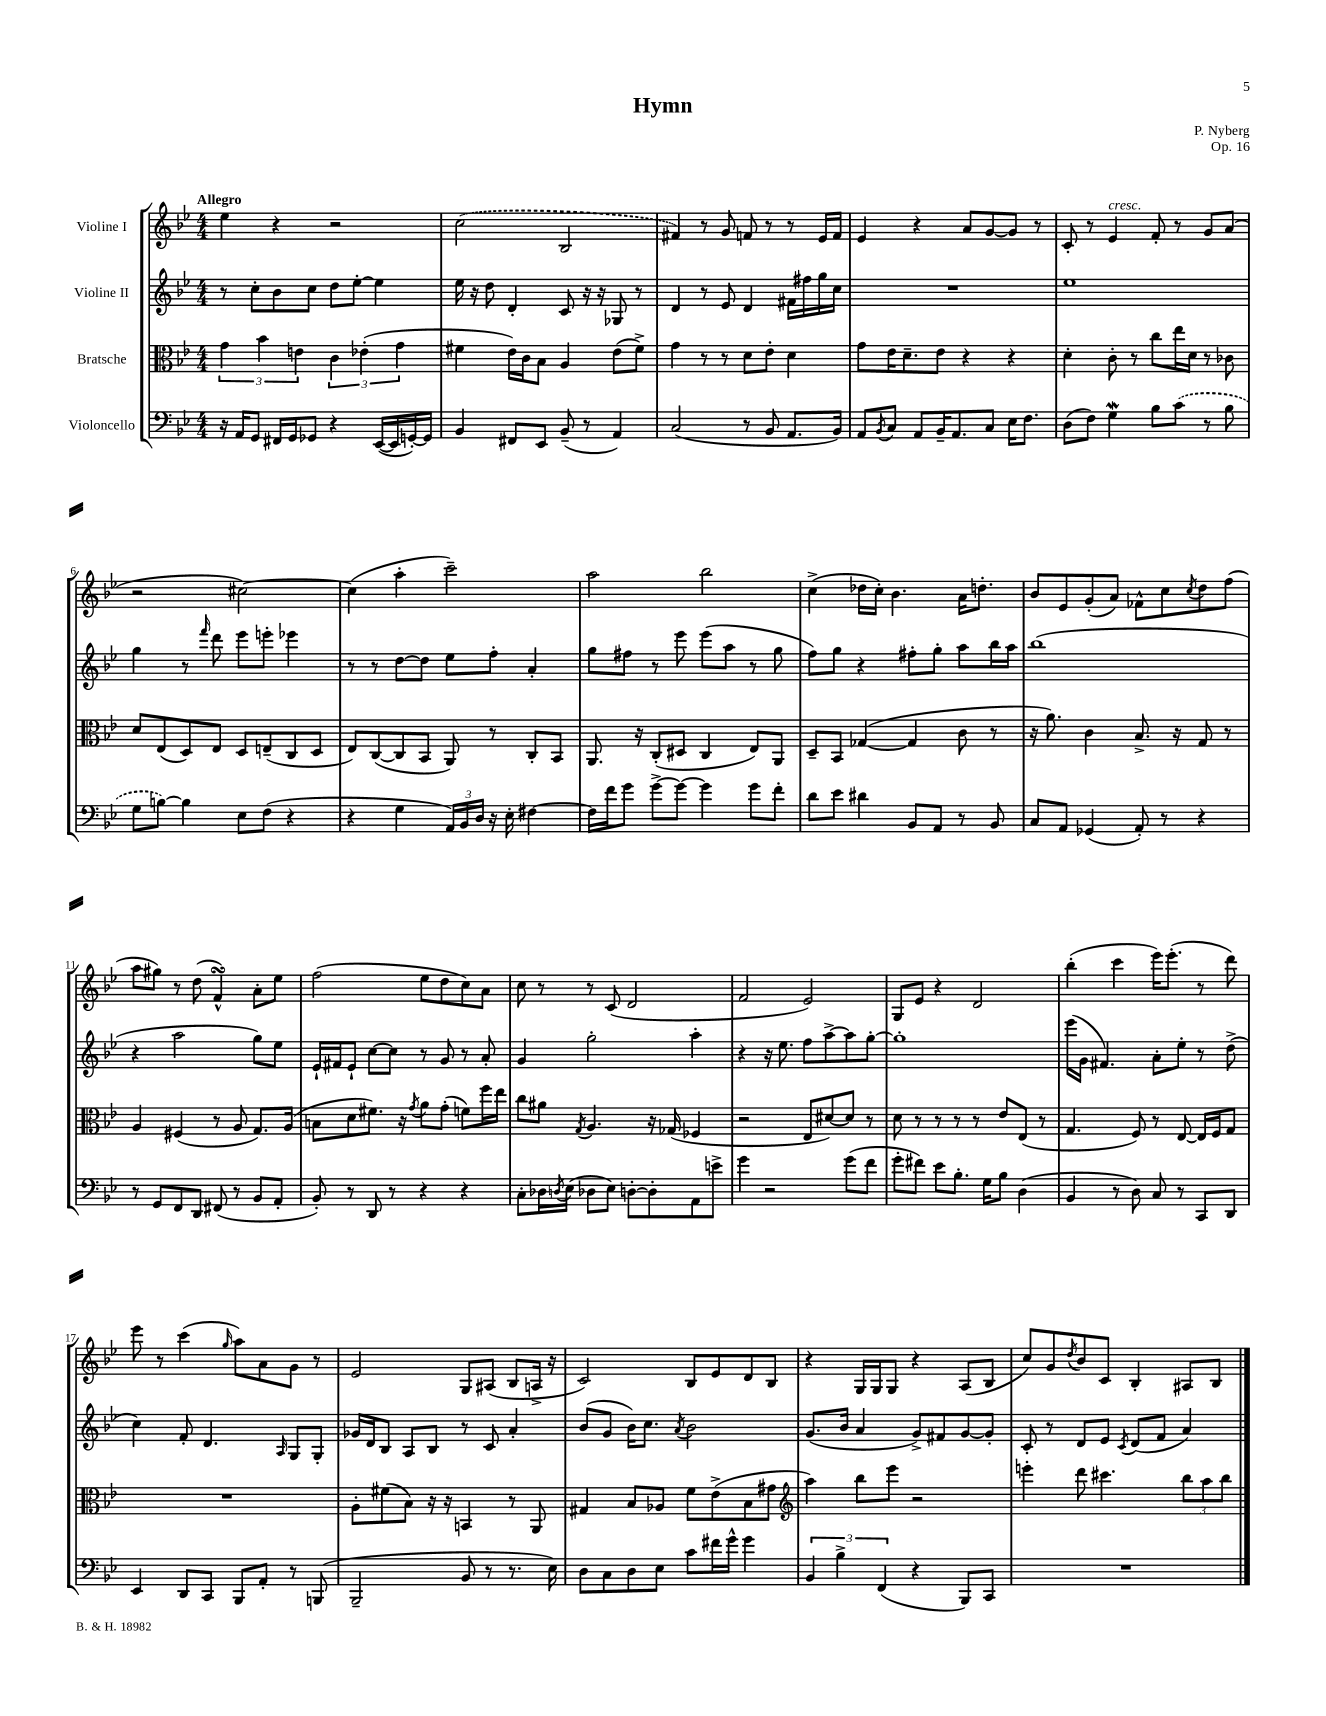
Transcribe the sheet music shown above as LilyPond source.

\header { title = "Hymn" composer = "P. Nyberg" opus = "Op. 16" }
<<
\new StaffGroup <<
\new Staff = "s0" \with { instrumentName = "Violine I" } {
    \clef treble \key bes \major \numericTimeSignature \time 4/4 \tempo "Allegro"
    ees''4 r4 r2 |
    \once \slurDashed c''2( bes2 |
    fis'4) r8 g'8 f'8 r8 r8 ees'16 f'16 |
    ees'4 r4 a'8 g'8~ g'8 r8 |
    c'8-. r8 ees'4^\markup { \italic "cresc." } f'8-. r8 g'8 a'8( |
    r2 cis''2~) |
    cis''4( a''4-. c'''2--) |
    a''2 bes''2 |
    c''4->( des''16 c''16-.) bes'4. a'16 d''8.-. |
    bes'8 ees'8 g'8-.( a'8) fes'8-^ c''8 \acciaccatura { c''8 } d''8 f''8( |
    a''8 gis''8) r8 d''8( f'4-^\turn) a'8-. ees''8 |
    f''2( ees''8 d''8 c''8) a'8 |
    c''8 r8 r8 c'8( d'2 |
    f'2 ees'2) |
    g8 ees'8 r4 d'2 |
    bes''4-.( c'''4 ees'''16) ees'''8.-.( r8 d'''8) |
    ees'''8 r8 c'''4( \grace { g''16 } a''8) a'8 g'8 r8 |
    ees'2 g8 ais8( bes8 a16-> r16 |
    c'2) bes8 ees'8 d'8 bes8 |
    r4 g16 g16 g8 r4 a8( bes8 |
    c''8) g'8 \acciaccatura { d''8 } bes'8 c'8 bes4-. ais8 bes8 \bar "|." |
}
\new Staff = "s1" \with { instrumentName = "Violine II" } {
    \clef treble \key bes \major \numericTimeSignature \time 4/4
    r8 c''8-. bes'8 c''8 d''8 ees''8~-. ees''4 |
    ees''16 r16 d''8 d'4-. c'8 r16 r16 ges8 r8 |
    d'4 r8 ees'8 d'4 fis'16 fis''16 g''16 c''16 |
    R1 |
    ees''1 |
    g''4 r8 \grace { f'''16 } d'''8 ees'''8 e'''8-. ees'''4 |
    r8 r8 d''8~ d''8 ees''8 f''8-. a'4-. |
    g''8 fis''8 r8 ees'''8 ees'''8( a''8 r8 g''8 |
    f''8) g''8 r4 fis''8-. g''8-. a''8 bes''16 a''16 |
    bes''1( |
    r4 a''2 g''8) ees''8 |
    ees'16-! fis'16 ees'8-! c''8~ c''8 r8 g'8 r8 a'8-. |
    g'4 g''2-. a''4-. |
    r4 r16 ees''8. f''8 a''8~-> a''8 g''8~-. |
    g''1-. |
    ees'''16( g'16 fis'4.) a'8-. ees''8-. r8 d''8->( |
    c''4) f'8-. d'4. \grace { a16 } g8 g8-. |
    ges'16 d'16 bes8 a8 bes8 r8 c'8 a'4-. |
    bes'8( g'8 bes'16) c''8. \acciaccatura { a'8 } bes'2 |
    g'8.( bes'16 a'4 g'8->) fis'8 g'8~ g'8-. |
    c'8-. r8 d'8 ees'8 \acciaccatura { c'8 } d'8( f'8 a'4) \bar "|." |
}
\new Staff = "s2" \with { instrumentName = "Bratsche" } {
    \clef alto \key bes \major \numericTimeSignature \time 4/4
    \tuplet 3/2 { g'4 bes'4 e'4 } \tuplet 3/2 { c'4 ees'4-.( g'4 } |
    fis'4 ees'16) c'16 bes8 a4 ees'8( fis'8->) |
    g'4 r8 r8 d'8 ees'8-. d'4 |
    g'8 ees'16 d'8.-- ees'8 r4 r4 |
    d'4-. c'8-. r8 c''8 ees''16 d'16 r8 ces'8 |
    d'8 ees8( d8) ees8 d8 e8--( c8 d8 |
    ees8) c8~( c8 bes,8 a,8) r8 c8-. bes,8 |
    a,8. r16 c8-.( dis8 c4 ees8) a,8 |
    d8-- bes,8 ges4~( ges4 c'8 r8 |
    r16 a'8.) c'4 bes8.-> r16 g8 r8 |
    a4 fis4( r8 a8 g8.) a16( |
    b8 d'8 fis'8.) r16 \acciaccatura { g'8 } a'8 g'8-.( f'8) f''16 ees''16 |
    c''8 ais'8 \acciaccatura { g8 } a4. r16 ges16( fes4 |
    r2 ees8 dis'8~) dis'8 r8 |
    d'8 r8 r8 r8 r8 ees'8 ees8( r8 |
    g4. f8) r8 ees8~ ees16 f16 g8 |
    R1 |
    a8-. fis'8( bes8) r16 r16 b,4 r8 a,8 |
    gis4 bes8 aes8 f'8 ees'8->( bes8 gis'8 |
    \clef treble a''4) bes''8 ees'''8 r2 |
    e'''4-. d'''8 cis'''4. \tuplet 3/2 { bes''8 a''8 bes''8 } \bar "|." |
}
\new Staff = "s3" \with { instrumentName = "Violoncello" } {
    \clef bass \key bes \major \numericTimeSignature \time 4/4
    r16 a,16 g,8 fis,16 g,16 ges,8 r4 ees,16~( ees,16 g,16~-.) g,16 |
    bes,4 fis,8 ees,8 bes,8--( r8 a,4) |
    c2( r8 bes,8 a,8. bes,16) |
    a,8 \acciaccatura { bes,8 } c8 a,8 bes,16-- a,8. c8 ees16 f8. |
    d8( f8) g4\mordent bes8 \once \slurDashed c'8( r8 bes8 |
    g8 b8~) b4 ees8 f8( r4 |
    r4 g4 \tuplet 3/2 { a,16) bes,16 d16 } r16 ees16-. fis4~ |
    fis16 f'16 g'8 g'8~-> g'8~ g'4 g'8 f'8-. |
    d'8 ees'8 dis'4 bes,8 a,8 r8 bes,8 |
    c8 a,8 ges,4( a,8-.) r8 r4 |
    r8 g,8 f,8 d,8 fis,8( r8 bes,8 a,8-. |
    bes,8-.) r8 d,8 r8 r4 r4 |
    c8-. des16 \acciaccatura { d8 } ees16( des8 ees8) d8~-. d8-. a,8 e'8-> |
    g'4 r2 g'8( f'8 |
    g'8-. fis'8) ees'8 bes8.-. g16 bes8 d4( |
    bes,4 r8 d8) c8 r8 c,8 d,8 |
    ees,4 d,8 c,8 bes,,8 a,8-. r8 b,,8( |
    bes,,2-- bes,8 r8 r8. ees16) |
    d8 c8 d8 ees8 c'8 fis'16 g'16-^ g'4 |
    \tuplet 3/2 { bes,4 bes4-> f,4( } r4 bes,,8) c,8 |
    R1 \bar "|." |
}
>>
>>
